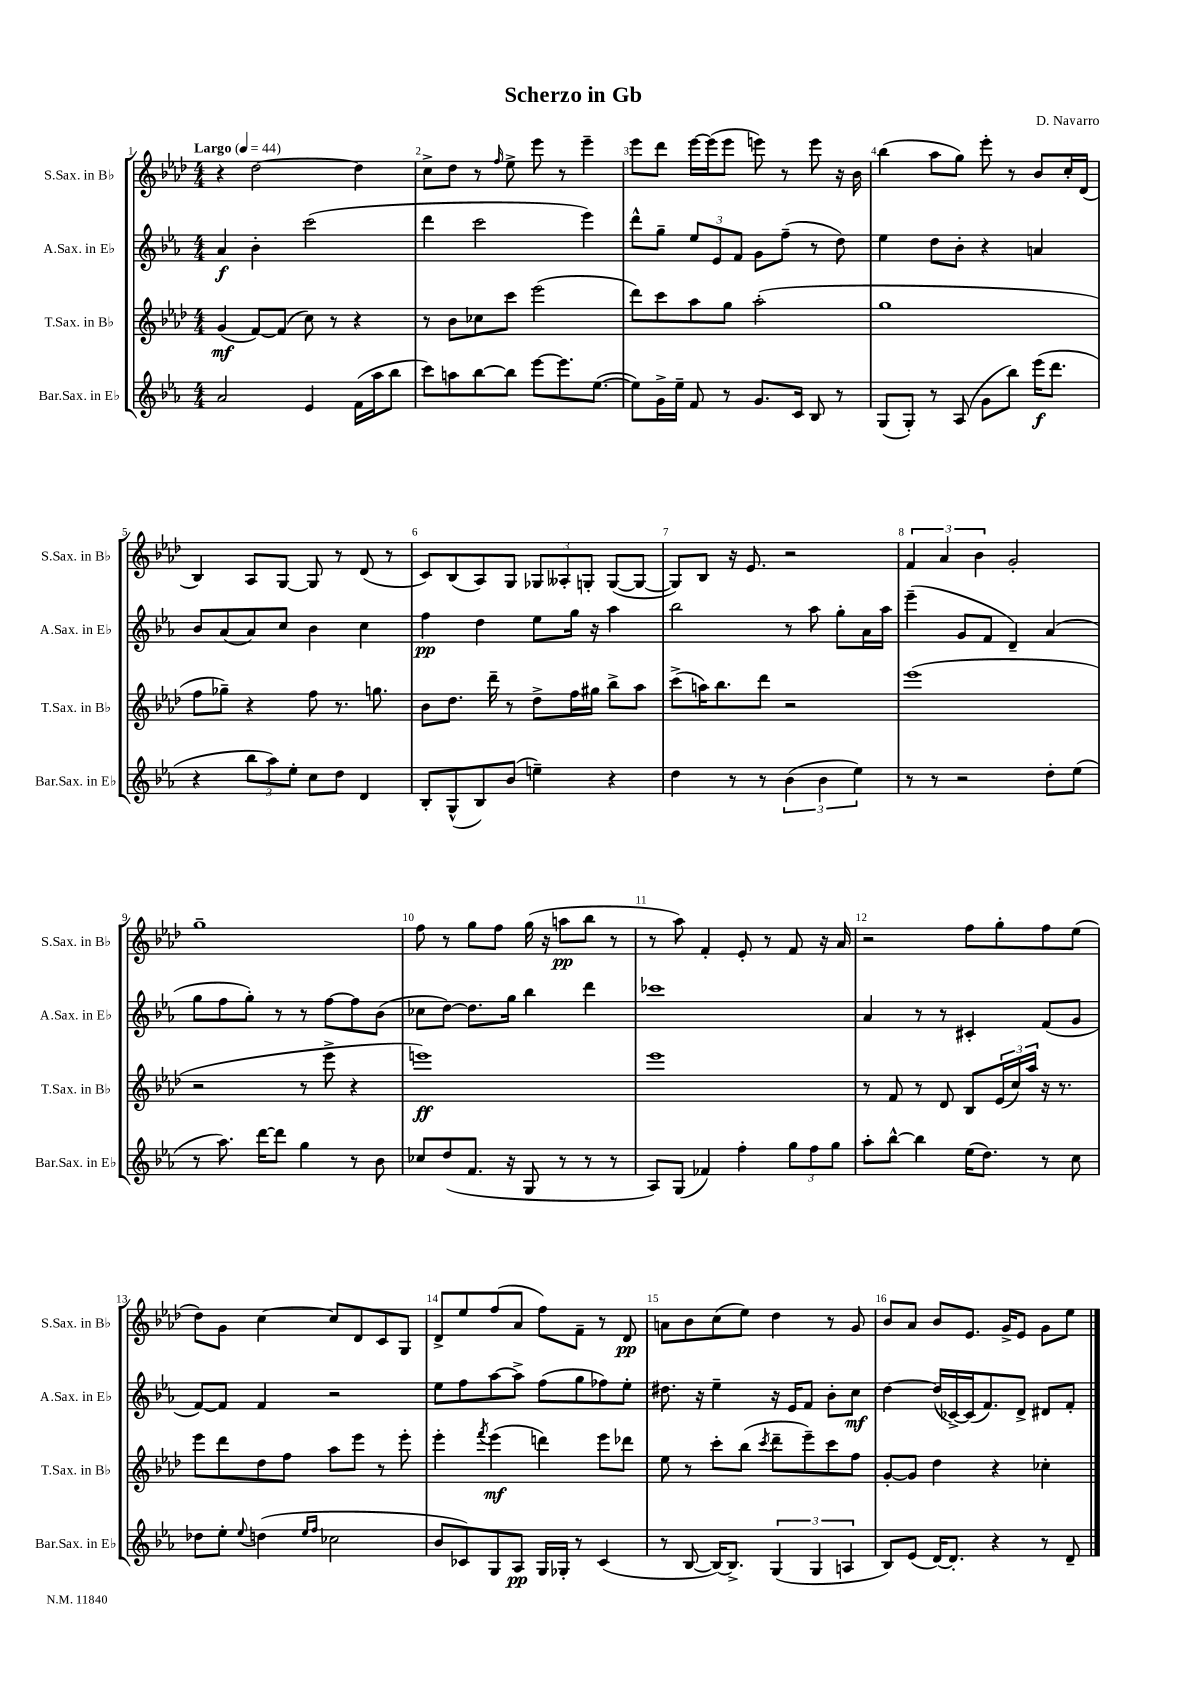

**kern	**kern	**kern	**kern
*staff4	*staff3	*staff2	*staff1
*clefG2	*clefG2	*clefG2	*clefG2
*k[b-e-a-]	*k[b-e-a-d-]	*k[b-e-a-]	*k[b-e-a-d-]
*M4/4	*M4/4	*M4/4	*M4/4
*MM44	*MM44	*MM44	*MM44
2a-/	(4g/	4a-/	4r
.	[8f/L)	4b-'\	[2dd-\
.	(8f/]J	.	.
4e-/	8cc\)	(2ccc\	.
.	8r	.	.
(16f\LL	4r	.	4dd-\]
16aa-\J	.	.	.
8bb-\J	.	.	.
=	=	=	=
8ccc\L)	8r	4ddd\	8cc^\L
8aa\	8b-\L	.	8dd-\J
[8bb-\	8cc-\	2ccc\	8r
.	.	.	16qqff/
8bb-\]J	8ccc\J	.	8ee-^\
[8eee-\L	(2eee-\	.	8eee-\
8.eee-\]	.	.	8r
.	.	4eee-\)	4eee-~\
([8.ee-\J	.	.	.
=	=	=	=
8ee-\]L)	8ddd-\L)	8ddd^^\L	8eee-\L
16g^\L	8ccc\	8gg~\J	8ddd-\J
16ee-~\JJ	.	.	.
8f/	8aa-\	12ee-/L	[16eee-\LL
.	.	.	(16eee-\]J
.	.	12e-/	.
8r	8gg\J	.	8eee-\J
.	.	12f/J	.
8.g/L	(2aa-'\	8g\L	8eee\)
.	.	(8ff~\J	8r
16c/Jk	.	.	.
8B-/	.	8r	8eee\
8r	.	8dd\)	16r
.	.	.	16b-\
=	=	=	=
(8G/L	1gg	4ee-\	(4bb-\
8G'/J)	.	.	.
8r	.	8dd\L	8aa-\L
(8A-/	.	8b-'\J	8gg\J)
8g\L	.	4r	8eee-'\
8bb-\J)	.	.	8r
(16eee-\LK	.	4a/	8b-/L
8.ddd\J	.	.	.
.	.	.	16cc'/L
.	.	.	(16d-/JJ
=	=	=	=
4r	8ff\L	8b-/L	4B-/)
.	8gg-~\J)	(8a-/	.
12bb-\L	4r	8a-/)	8A-/L
12aa-\)	.	.	.
.	.	8cc/J	[8G/J
12ee-'\J	.	.	.
8cc\L	8ff\	4b-\	8G/]
8dd\J	8.r	.	8r
4d/	.	4cc\	(8d-/
.	8.gg\	.	.
.	.	.	8r
=	=	=	=
8B-'/L	8b-\L	4ff\	8c/L)
(8G^^/	8.dd-\J	.	(8B-/
8B-/)	.	4dd\	8A-/)
.	16ddd-~\	.	.
(8b-/J	8r	.	8G/J
4ee~\)	8dd-^\L	8ee-\L	12G-/L
.	.	.	12A--'/
.	16ff\L	16gg\Jk	.
.	.	.	12G'/J
.	16gg#\JJ	16r	.
4r	8bb-^\L	4aa-\	([8G/L
.	8aa-\J	.	8G/_J
=	=	=	=
4dd\	(8ccc^\L	2bb-\	8G/]L)
.	16aa\K)	.	8B-/J
.	8.bb-\	.	.
8r	.	.	16r
.	.	.	8.e-/
8r	8ddd-\J	.	.
(6b-\	2r	8r	2r
.	.	8aa-\	.
6b-\	.	.	.
.	.	8gg'\L	.
6ee-\)	.	.	.
.	.	16a-\L	.
.	.	16aa-\JJ	.
=	=	=	=
8r	(1eee-	(4eee-~\	6f/
8r	.	.	.
.	.	.	6a-/
2r	.	8g/L	.
.	.	.	6b-\
.	.	8f/J	.
.	.	4d~/)	2g'/
8dd'\L	.	(4a-/	.
(8ee-\J	.	.	.
=	=	=	=
8r	2r	8gg\L	1gg~
8.aa-\)	.	8ff\	.
.	.	8gg'\J)	.
[16ddd\LK	.	.	.
8ddd\]J	.	8r	.
4gg\	8r	8r	.
.	8eee-^\	[8ff\L	.
8r	4r	8ff\]	.
8b-\	.	(8b-\J	.
=	=	=	=
8cc-/L	1eee)	8cc-\L	8ff\
(8dd/	.	[8dd\J)	8r
8.f/J	.	8.dd\]L	8gg\L
.	.	.	8ff\J
16r	.	16gg\Jk	.
8G/	.	4bb-\	(16gg\
.	.	.	16r
8r	.	.	8aa\L
8r	.	4ddd\	8bb-\J
8r	.	.	8r
=	=	=	=
8A-/L)	1eee-	1ccc-	8r
(8G/J	.	.	8aa-\)
4f-/)	.	.	4f'/
4ff'\	.	.	8e-'/
.	.	.	8r
12gg\L	.	.	8f/
12ff\	.	.	.
.	.	.	16r
12gg\J	.	.	.
.	.	.	16a-/
=	=	=	=
8aa-'\L	8r	4a-/	2r
[8bb-^^\J	8f/	.	.
4bb-\]	8r	8r	.
.	8d-/	8r	.
(16ee-\LK	8B-/L	4c#'/	8ff\L
8.dd\J)	.	.	.
.	(24e-/L	.	8gg'\
.	24cc/)	.	.
.	24aa-/JJ	.	.
8r	16r	(8f/L	8ff\
.	8.r	.	.
8cc\	.	8g/J	(8ee-\J
=	=	=	=
8dd-\L	8eee-\L	[8f/L)	8dd-\L)
8ee-'\J	8ddd-\	8f/]J	8g\J
8qqee-/	.	.	.
(4dd\	8dd-\	4f/	[4cc\
.	8ff\J	.	.
16qqee-/LL	.	.	.
16qqff/JJ	.	.	.
2cc-\	8aa-\L	2r	8cc/]L
.	8eee-\J	.	8d-/
.	8r	.	8c/
.	8eee-'\	.	8G/J
=	=	=	=
8b-/L	4eee-'\	8ee-\L	8d-^/L
8c-/)	.	8ff\	8ee-/
.	8qfff/	.	.
8G/	(4eee-\	[8aa-\	(8ff/
8A-/J	.	8aa-^\]J	8a-/J
16G/LL	4ddd\)	(8ff\L	8ff\L)
16G-'/JJ	.	.	.
8r	.	8gg\	8f~\J
(4c-/	8eee-\L	8ff-\)	8r
.	8ddd-\J	8ee-'\J	8d-/
=	=	=	=
8r	8ee-\	8.dd#\	8a\L
[8B-/	8r	.	8b-\
.	.	16r	.
16B-/_LK)	8ccc'\L	4ee-~\	(8cc\
8.B-^/]J	.	.	.
.	(8bb-\J	.	8ee-\J)
.	8qccc/	.	.
(6G/	8ddd-~\L	16r	4dd-\
.	.	16e-/LK	.
.	8eee-~\)	8f/J	.
6G/	.	.	.
.	8ccc\	8b-'\L	8r
6A/	.	.	.
.	8ff\J	8cc\J	8g/
=	=	=	=
8B-/L)	[8g'/L	[4dd\	8b-/L
(8e-/J	8g/]J	.	8a-/J
[16d/LK)	4dd-\	(16dd/]LL	8b-/L
8.d'/]J	.	[16c-^/)	.
.	.	(16c-/]J	8.e-/J
.	.	8.f/)	.
4r	4r	.	.
.	.	.	16g^/LK
.	.	8d^/J	8e-/J
8r	4cc-'\	8d#/L	8g\L
8d~/	.	8f'/J	8ee-\J
==	==	==	==
*-	*-	*-	*-
